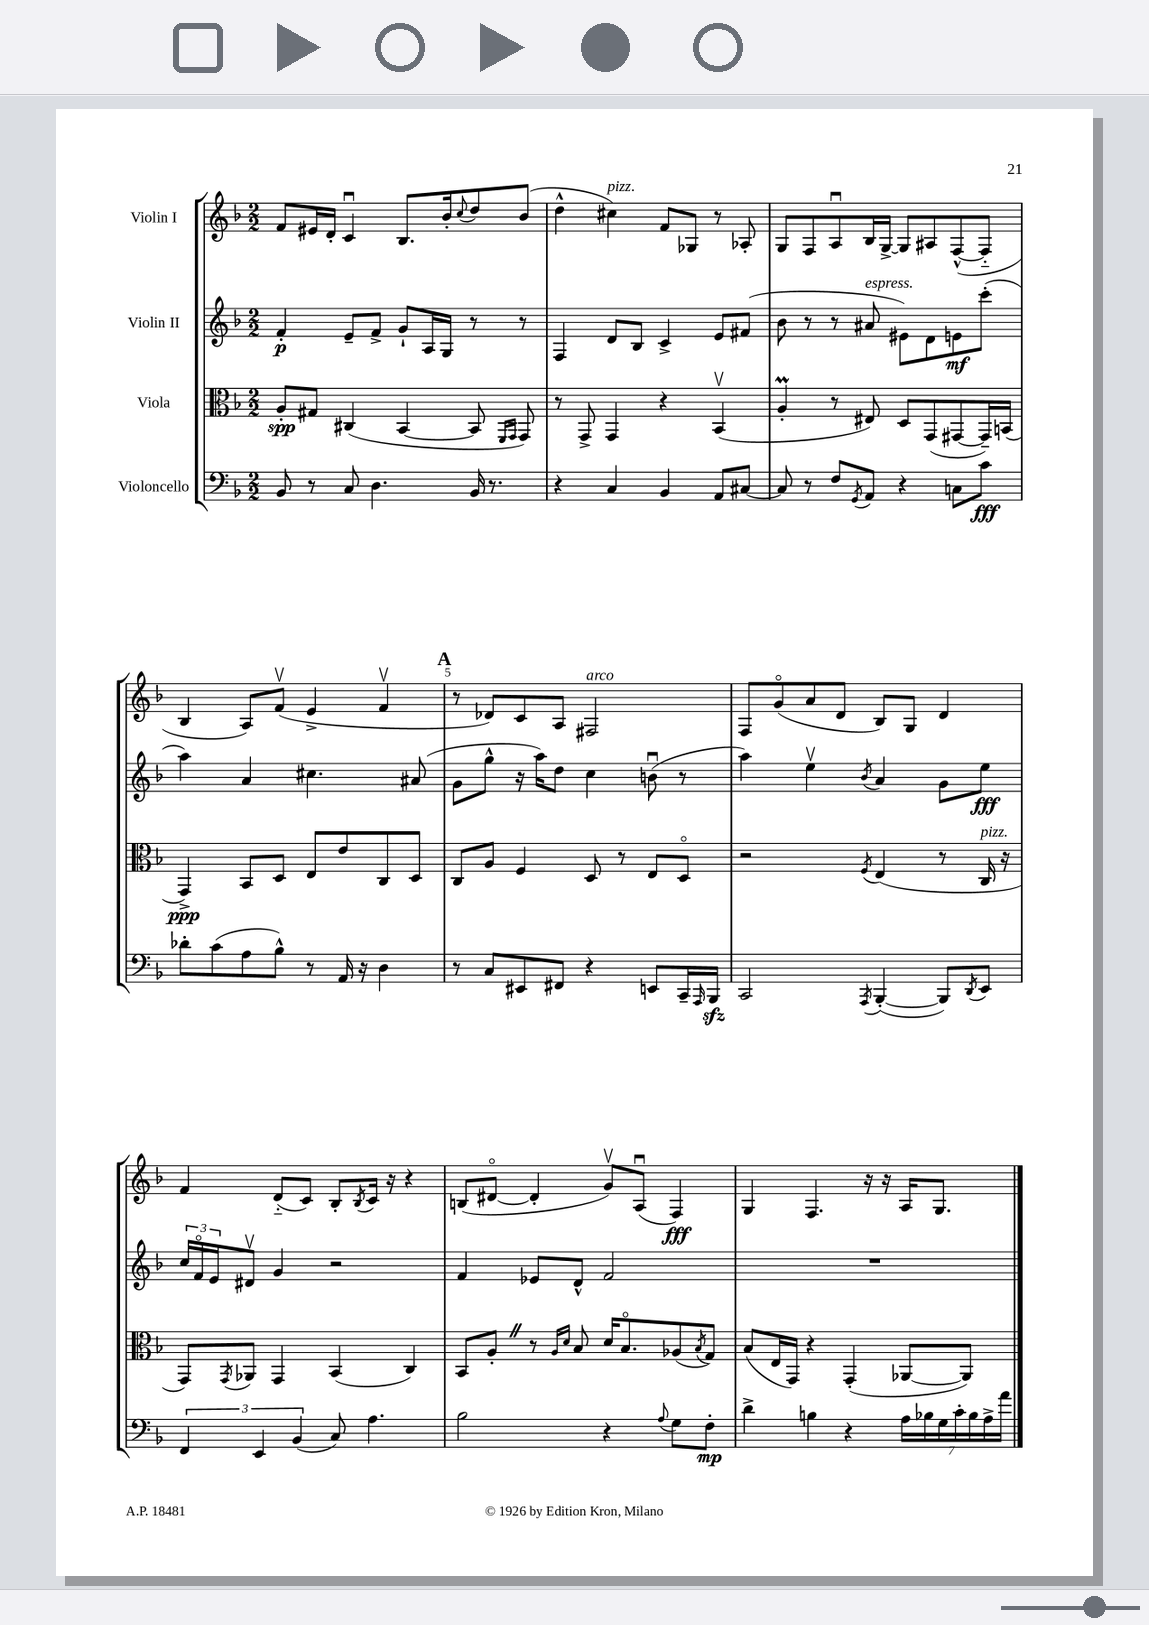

**kern	**dynam	**kern	**dynam	**kern	**dynam	**kern	**dynam
*part4	*part4	*part3	*part3	*part2	*part2	*part1	*part1
*staff4	*staff4	*staff3	*staff3	*staff2	*staff2	*staff1	*staff1
*I"Violoncello	*	*I"Viola	*	*I"Violin II	*	*I"Violin I	*
*clefF4	*	*clefC3	*	*clefG2	*	*clefG2	*
*k[b-]	*	*k[b-]	*	*k[b-]	*	*k[b-]	*
*M2/2	*	*M2/2	*	*M2/2	*	*M2/2	*
=1	=1	=1	=1	=1	=1	=1	=1
8BB-/	.	8A'/L	spp	4f'/	p	8f/L	.
8r	.	8G#X/J	.	.	.	16e#X/L	.
.	.	.	.	.	.	16d'/JJ	.
8C/	.	(4C#X/	.	8e~/L	.	4cu/	.
4.D\	.	.	.	8f^/J	.	.	.
.	.	[4BB-/	.	8g`/L	.	8.B-/L	.
.	.	.	.	16A/L	.	.	.
.	.	.	.	16G/JJ	.	16b-'/k	.
.	.	.	.	.	.	8qqcc/	.
16BB-/	.	8BB-/]	.	8r	.	8dd/	.
8.r	.	.	.	.	.	.	.
.	.	16qqFF/LL	.	.	.	.	.
.	.	16qqGG/JJ	.	.	.	.	.
.	.	8GG/)	.	8r	.	(8b-/J	.
=2	=2	=2	=2	=2	=2	=2	=2
4r	.	8r	.	4F/	.	4dd^^\	.
.	.	8GG^/	.	.	.	.	.
!	!	!	!	!	!	!LO:TX:a:i:t=pizz.	!
4C/	.	4GG/	.	8d/L	.	4cc#X\)	.
.	.	.	.	8B-/J	.	.	.
4BB-/	.	4r	.	4c^/	.	8f/L	.
.	.	.	.	.	.	8G-X/J	.
8AA/L	.	(4BB-v/	.	8e/L	.	8r	.
[8C#X/J	.	.	.	(8f#X/J	.	8A-X'/	.
=3	=3	=3	=3	=3	=3	=3	=3
8C#/]	.	4Am'/	.	8b-\	.	8G/L	.
8r	.	.	.	8r	.	8F/	.
8F/L	.	8r	.	8r	.	8Au/	.
8qGG/	.	.	.	.	.	.	.
!	!	!	!	!LO:TX:a:i:t=espress.	!	!	!
8AA/J	.	8E#X/)	.	8a#X/	.	16B-/L	.
.	.	.	.	.	.	[16G^/JJ	.
4r	.	8D/L	.	8e#X\L)	.	8G/L]	.
.	.	(8GG/	.	8d\	.	8A#X/	.
8Cn\L	.	[8GG#X/	.	8en\	mf	([8F^^/	.
8c\J	fff	16GG#~/L])	.	(8ccc'\J	.	8F/J]	.
.	.	(16BBn/JJ	.	.	.	.	.
!!LO:LB:g=z
=4	=4	=4	=4	=4	=4	=4	=4
8d-X'\L	.	4GG^/)	ppp	4aa\)	.	4B-/	.
(8c\	.	.	.	.	.	.	.
8A\	.	8BB-/L	.	4a/	.	8A/L)	.
8B-^^\J)	.	8D/J	.	.	.	(8fv/J	.
8r	.	8E/L	.	4.cc#X\	.	4e^/	.
16AA/	.	8e/	.	.	.	.	.
16r	.	.	.	.	.	.	.
4D\	.	8C/	.	.	.	4fv/	.
.	.	8D/J	.	(8a#X/	.	.	.
!!LO:REH:place=s1:t=A
=5	=5	=5	=5	=5	=5	=5	=5
8r	.	8C/L	.	8g\L	.	8r	.
8C/L	.	8A/J	.	8gg^^\J	.	8d-X/L)	.
8EE#X/	.	4F/	.	16r	.	8c/	.
.	.	.	.	16aa\KL)	.	.	.
8FF#X/J	.	.	.	8dd\J	.	8A/J	.
!	!	!	!	!	!	!LO:TX:a:i:t=arco	!
4r	.	8D/	.	4cc\	.	2F#X/	.
.	.	8r	.	.	.	.	.
8EEn/L	.	8E/L	.	(8bnu\	.	.	.
16CC~/L	.	8D/J	.	8r	.	.	.
16qqAAA/	.	.	.	.	.	.	.
16BBB-zz/JJ	.	.	.	.	.	.	.
=6	=6	=6	=6	=6	=6	=6	=6
2CC/	.	2r	.	4aa\)	.	8F/L	.
.	.	.	.	.	.	(8g/	.
.	.	.	.	4eev\	.	8a/	.
.	.	.	.	.	.	8d/J	.
8qAAA/	.	8qF/	.	8qb-/	.	.	.
([4BBB-'/	.	(4E/	.	4a/	.	8B-/L)	.
.	.	.	.	.	.	8G/J	.
8BBB-/L])	.	8r	.	8g\L	.	4d/	.
8qDD/	.	.	.	.	.	.	.
!	!	!LO:TX:a:i:t=pizz.	!	!	!	!	!
8EE/J	.	16C/	.	8ee\J	fff	.	.
.	.	16r	.	.	.	.	.
!!LO:LB:g=z
=7	=7	=7	=7	=7	=7	=7	=7
6FF/	.	8GG/L)	.	24cc/LL	.	4f/	.
.	.	.	.	24f/	.	.	.
.	.	.	.	24e/J	.	.	.
.	.	8qGG/	.	.	.	.	.
.	.	8AA-X/J	.	8d#Xv/J	.	.	.
6EE/	.	.	.	.	.	.	.
.	.	4GG/	.	4g/	.	(8d/L	.
(6BB-/	.	.	.	.	.	.	.
.	.	.	.	.	.	8c/J)	.
8C/)	.	(4BB-/	.	2r	.	8B-'/L	.
.	.	.	.	.	.	8qB-/	.
4.A\	.	.	.	.	.	16c/Jk	.
.	.	.	.	.	.	16r	.
.	.	4C/)	.	.	.	4r	.
=8	=8	=8	=8	=8	=8	=8	=8
2B-\	.	8BB-/L	.	4f/	.	(8Bn/L	.
.	.	8A'Z/J	.	.	.	[8d#X/J	.
.	.	8r	.	8e-X/L	.	4d#'/]	.
.	.	16qqA/LL	.	.	.	.	.
.	.	16qqd/JJ	.	.	.	.	.
.	.	8B-/	.	8d^^/J	.	.	.
4r	.	16d/KL	.	2f/	.	8gv/L)	.
.	.	8.B-/	.	.	.	.	.
.	.	.	.	.	.	(8Au/J	.
8qqA/	.	.	.	.	.	.	.
8G\L	.	(8A-X/	.	.	.	4F/)	fff
.	.	8qB-/	.	.	.	.	.
8F'\J	mp	8G/J)	.	.	.	.	.
=9	=9	=9	=9	=9	=9	=9	=9
4d^\	.	(8B-/L	.	1r	.	4G/	.
.	.	16E/L	.	.	.	.	.
.	.	16GG/JJ)	.	.	.	.	.
4Bn\	.	4r	.	.	.	4.F/	.
4r	.	(4GG'/	.	.	.	.	.
.	.	.	.	.	.	16r	.
.	.	.	.	.	.	16r	.
28A\LL	.	[8AA-X/L	.	.	.	16A/KL	.
28B-X\	.	.	.	.	.	.	.
.	.	.	.	.	.	8.G/J	.
28G\	.	.	.	.	.	.	.
28c'\	.	.	.	.	.	.	.
.	.	8AA-/J])	.	.	.	.	.
28B-\	.	.	.	.	.	.	.
28A^\	.	.	.	.	.	.	.
28a\JJ	.	.	.	.	.	.	.
==	==	==	==	==	==	==	==
*-	*-	*-	*-	*-	*-	*-	*-
